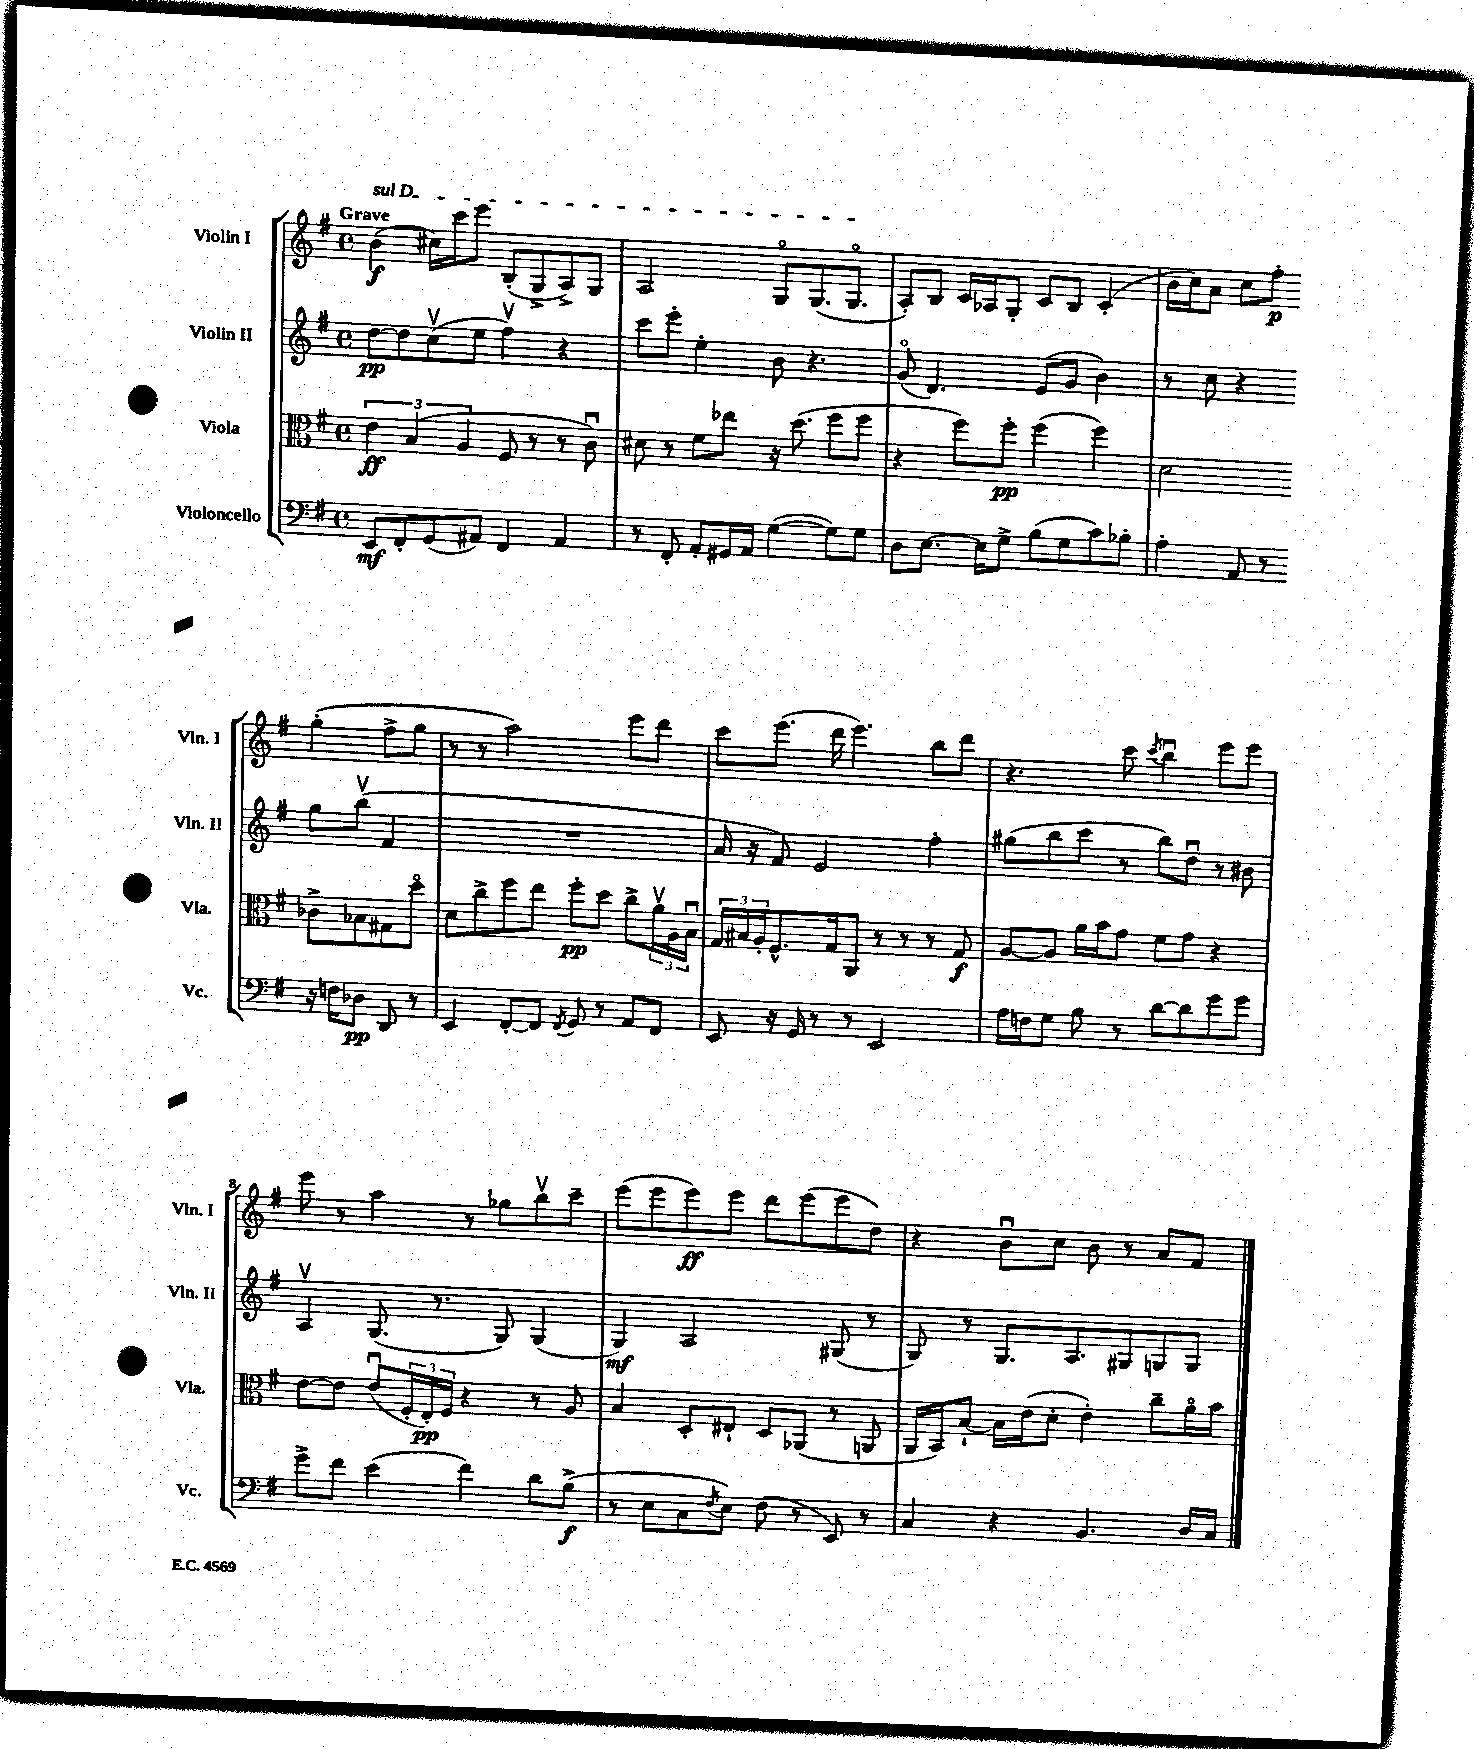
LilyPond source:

<<
\new StaffGroup <<
\new Staff = "s0" \with { instrumentName = "Violin I" shortInstrumentName = "Vln. I" } {
    \clef treble \key g \major \defaultTimeSignature \time 4/4 \tempo "Grave"
    \once \override TextSpanner.bound-details.left.text = \markup { \italic "sul D" } b'4\f\startTextSpan( cis''16) c'''16 e'''8 b8-.( g8-> a8->) g8 |
    a2 g8\flageolet g8.( g8.\flageolet\stopTextSpan |
    a8-.) b8 c'16 aes16 g8-. c'8 b8 c'4-.( |
    b'16 c''16) a'8 c''8 fis''8-.\p g''4-.( fis''8-> g''8 |
    r8 r8 a''2) e'''8 d'''8 |
    c'''8 e'''8.( d'''16 e'''4.) b''8 d'''8 |
    r4. c'''8 \acciaccatura { c'''8 } b''4\downbow e'''8 e'''8 |
    e'''8 r8 a''4 r8 ges''8 b''8\upbow c'''8-- |
    e'''8( e'''8 e'''8\ff) e'''8 d'''8 e'''8( e'''8 d''8) |
    r4 b'8\downbow c''8 b'8 r8 a'8 fis'8 \bar "|." |
}
\new Staff = "s1" \with { instrumentName = "Violin II" shortInstrumentName = "Vln. II" } {
    \clef treble \key g \major \defaultTimeSignature \time 4/4
    d''8~\pp d''8 c''8\upbow( e''8 fis''4\upbow) r4 |
    c'''8 e'''8-. e''4-. b'8 r4. |
    g'8\flageolet( d'4.) e'8( g'8 b'4) |
    r8 c''8 r4 g''8 b''8\upbow( fis'4 |
    R1 |
    a'16 r16 fis'8) e'2 fis''4-. |
    gis''8( b''8 c'''8 r8 b''8) d''8\downbow r8 bis'8 |
    a4\upbow g8.( r8. g8) g4( |
    g4\mf) a2 gis8( r8 |
    g8) r8 g8. a8. gis8 g8 g8 \bar "|." |
}
\new Staff = "s2" \with { instrumentName = "Viola" shortInstrumentName = "Vla." } {
    \clef alto \key g \major \defaultTimeSignature \time 4/4
    \tuplet 3/2 { e'4\ff b4( a4 } fis8 r8 r8 c'8\downbow) |
    dis'8 r8 fis'8 ees''8 r16 d''8.( fis''8 fis''8 |
    r4 fis''8) fis''8-.\pp fis''4( fis''4) |
    d'2 ces'8-> bes8 gis8 d''8\flageolet |
    d'8 c''8-> fis''8 e''8 fis''8-.\pp d''8 c''8-> \tuplet 3/2 { a'16\upbow a16 b16\downbow } |
    \tuplet 3/2 { g16 bis16 a16-. } fis8.-^ g16 a,8 r8 r8 r8 g8\f |
    a8~ a8 a'16 b'16 g'8 fis'8 g'8 r4 |
    e'8~ e'8 e'8\downbow( \tuplet 3/2 { fis16-. e16-.\pp) fis16 } r4 r8 a8 |
    b4 d8-. eis8-! d8 aes,8( r8 a,8 |
    a,16 b,16) b8~-! b16 e'16( d'8-. e'4-.) c''8-- a'16\flageolet b'16 \bar "|." |
}
\new Staff = "s3" \with { instrumentName = "Violoncello" shortInstrumentName = "Vc." } {
    \clef bass \key g \major \defaultTimeSignature \time 4/4
    e,8\mf fis,8-. g,8( ais,8) fis,4 ais,4 |
    r8 fis,8-. a,8-. gis,16 a,16 g4~( g8) g8 |
    d8 e8.~ e16 g8-> b8( g8 c'8) bes8-. |
    a4-. a,8 r8 r16 f16 des8\pp d,8 r8 |
    e,4 fis,8~-. fis,8 \acciaccatura { fis,8 } g,8 r8 a,8 fis,8 |
    e,8 r16 g,16 r8 r8 e,2 |
    a16 f16 g8 b8 r8 d'8~ d'8 g'8 g'8 |
    g'8-> fis'8 e'4( fis'4) d'8 b8->\f( |
    r8 e8 c8 \acciaccatura { fis8 } e8) fis8( r8 e,8) r8 |
    c4 r4 b,4. d16 c16 \bar "|." |
}
>>
>>
